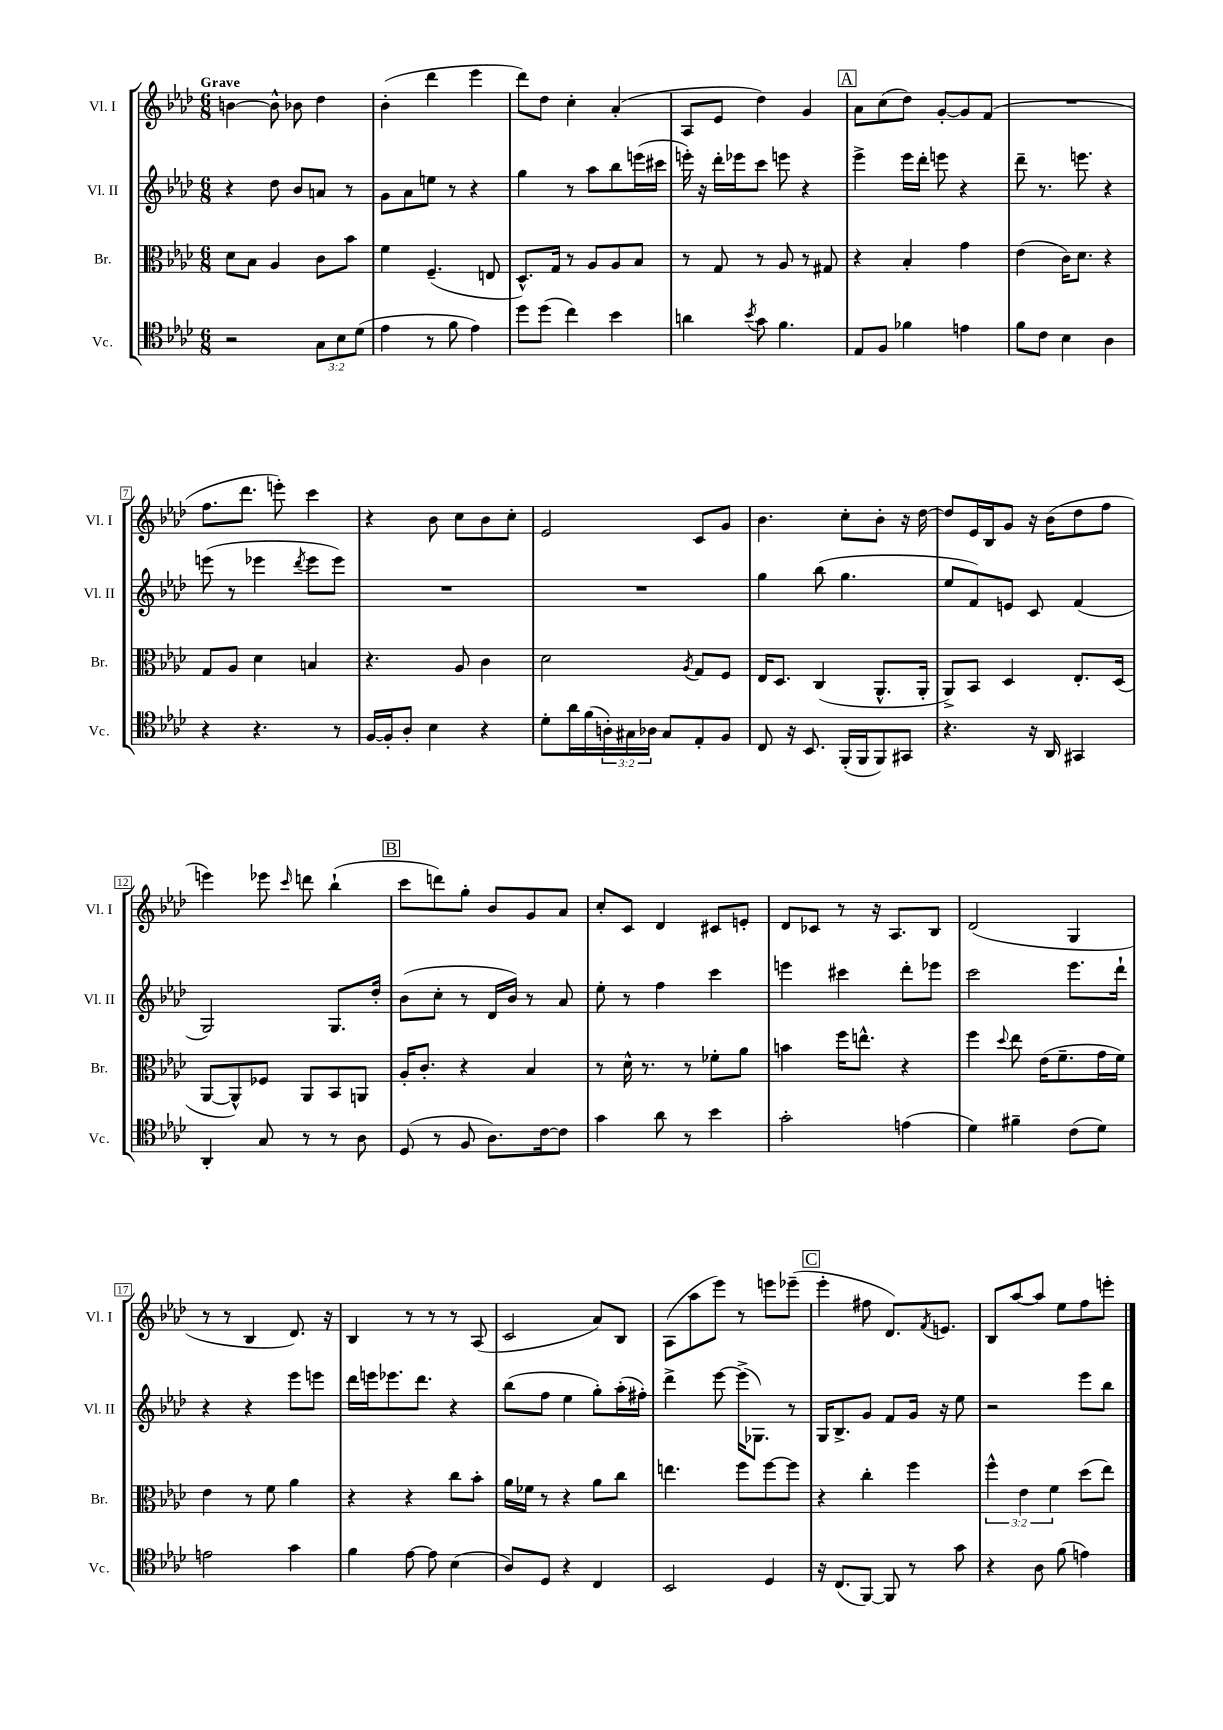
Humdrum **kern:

**kern	**kern	**kern	**kern
*staff4	*staff3	*staff2	*staff1
*clefC4	*clefC3	*clefG2	*clefG2
*k[b-e-a-d-]	*k[b-e-a-d-]	*k[b-e-a-d-]	*k[b-e-a-d-]
*M6/8	*M6/8	*M6/8	*M6/8
2r	8d-	4r	[4b
.	8B-	.	.
.	4A-	8dd-	8b^^]
.	.	8b-	8b-
12G	8c	8a	4dd-
12B-	.	.	.
.	8b-	8r	.
(12d-	.	.	.
=	=	=	=
4e-	4f	8g	(4b-'
.	.	8a-	.
8r	(4.F~	8ee	4ddd-
8f	.	8r	.
4e-)	.	4r	4eee-
.	8E	.	.
=	=	=	=
8dd-	8.D-^^)	4gg	8ddd-)
(8dd-	.	.	8dd-
.	16G	.	.
4cc)	8r	8r	4cc'
.	8A-	8aa-	.
4b-	8A-	8bb-	(4a-'
.	8B-	(16eee	.
.	.	16ccc#	.
=	=	=	=
4a	8r	16eee')	8A-
.	.	16r	.
.	8G	16ddd-'	8e-
.	.	16eee-	.
8qb-	.	.	.
8g	8r	8ccc	4dd-)
4.f	8A-	8eee	.
.	8r	4r	4g
.	8G#	.	.
=	=	=	=
8E-	4r	4eee-^	8a-
8F	.	.	(8cc
4f-	4B-'	16eee-	8dd-)
.	.	16ddd-'	.
.	.	8eee	[8g'
4e	4g	4r	8g]
.	.	.	(8f
=	=	=	=
8f	(4e-	8ddd-~	2.r
8c	.	8.r	.
4B-	16c)	.	.
.	8.d-	8.eee	.
4A-	4r	4r	.
=	=	=	=
4r	8G	(8eee	8.ff
.	8A-	8r	.
.	.	.	8.ddd-
4.r	4d-	4eee-	.
.	.	.	8eee')
.	.	8qddd-	.
.	4B	8eee-	4ccc
8r	.	8eee-)	.
=	=	=	=
[16F	4.r	2.r	4r
16F']	.	.	.
8A-'	.	.	.
4B-	.	.	8b-
.	8A-	.	8cc
4r	4c	.	8b-
.	.	.	8cc'
=	=	=	=
8d-'	2d-	2.r	2e-
16a-	.	.	.
(16f	.	.	.
24A')	.	.	.
24G#	.	.	.
24A-	.	.	.
8G#	.	.	.
.	8qA-	.	.
8E-'	8G	.	8c
8F	8F	.	8g
=	=	=	=
8C	16E-	4gg	4.b-
.	8.D-	.	.
16r	.	.	.
8.BB-	.	.	.
.	(4C	(8bb-	.
(16FF'	.	4.gg	8cc'
16FF	.	.	.
8FF)	8.AA-^^	.	8b-'
8GG#	.	.	16r
.	16AA-'	.	[16dd-
=	=	=	=
4.r	8AA-^)	8ee-	8dd-]
.	8BB-	8f)	16e-
.	.	.	16B-
.	4D-	8e	8g
16r	.	8c	16r
16AA-	.	.	(16b-
4GG#	8.E-'	(4f	8dd-
.	.	.	8ff
.	(16D-	.	.
=	=	=	=
4AA-'	[8AA-	2G)	4eee)
.	8AA-^^])	.	.
8G	8F-	.	8eee-
.	.	.	16qqccc
8r	8AA-	.	8ddd
8r	8BB-	8.G	(4bb-`
8A-	8AA	.	.
.	.	16dd-'	.
=	=	=	=
(8D-	16A-'	(8b-	8ccc
.	8.c'	.	.
8r	.	8cc'	8ddd)
8F	4r	8r	8gg'
8.A-)	.	16d-	8b-
.	.	16b-)	.
.	4B-	8r	8g
[16c	.	.	.
8c]	.	8a-	8a-
=	=	=	=
4g	8r	8ee-'	8cc'
.	16d-^^	8r	8c
.	8.r	.	.
8a-	.	4ff	4d-
8r	8r	.	.
4b-	8f-'	4ccc	8c#
.	8a-	.	8e'
=	=	=	=
2g'	4b	4eee	8d-
.	.	.	8c-
.	16ff	4ccc#	8r
.	8.ee^^	.	.
.	.	.	16r
.	.	.	8.A-
(4e	4r	8ddd-'	.
.	.	8eee-	8B-
=	=	=	=
4d-)	4ff	2ccc	(2d-
.	8qqdd-	.	.
4f#~	8ee-	.	.
.	(16e-	.	.
.	8.f~	.	.
(8c	.	8.eee-	4G
8d-)	16g	.	.
.	16f)	16ddd-`	.
=	=	=	=
2e	4e-	4r	8r
.	.	.	8r
.	8r	4r	4B-
.	8f	.	.
4g	4a-	8eee-	8.d-)
.	.	8eee	.
.	.	.	16r
=	=	=	=
4f	4r	16ddd-	4B-
.	.	16eee	.
.	.	8.eee-	.
[8e-	4r	.	8r
.	.	8.ddd-	.
8e-]	.	.	8r
(4B-	8cc	4r	8r
.	8b-'	.	(8A-
=	=	=	=
8A-)	16a-	(8bb-	2c
.	16f-	.	.
8D-	8r	8ff	.
4r	4r	4ee-	.
4C	8a-	8gg')	8a-)
.	8cc	(16aa-'	8B-
.	.	16ff#')	.
=	=	=	=
2BB-	4.ee	4ddd-^	(8A-
.	.	.	8aa-
.	.	[8eee-	8eee-)
.	8ff	(16eee-^]	8r
.	.	8.G-)	.
4D-	[8ff	.	8eee
.	8ff]	8r	(8eee-~
=	=	=	=
16r	4r	16G	4eee-'
(8.C	.	8.B-^	.
[8FF)	4cc'	8g	8ff#
8FF]	.	8f	8.d-)
8r	4ff	16g	.
.	.	.	8qf
.	.	16r	8.e
8g	.	8ee-	.
=	=	=	=
4r	6ff^^	2r	8B-
.	.	.	[8aa-
.	6e-	.	.
8A-	.	.	8aa-]
.	6f	.	.
(8f	.	.	8ee-
4e)	(8dd-	8eee-	8ff
.	8ee-)	8bb-	8eee'
==	==	==	==
*-	*-	*-	*-
